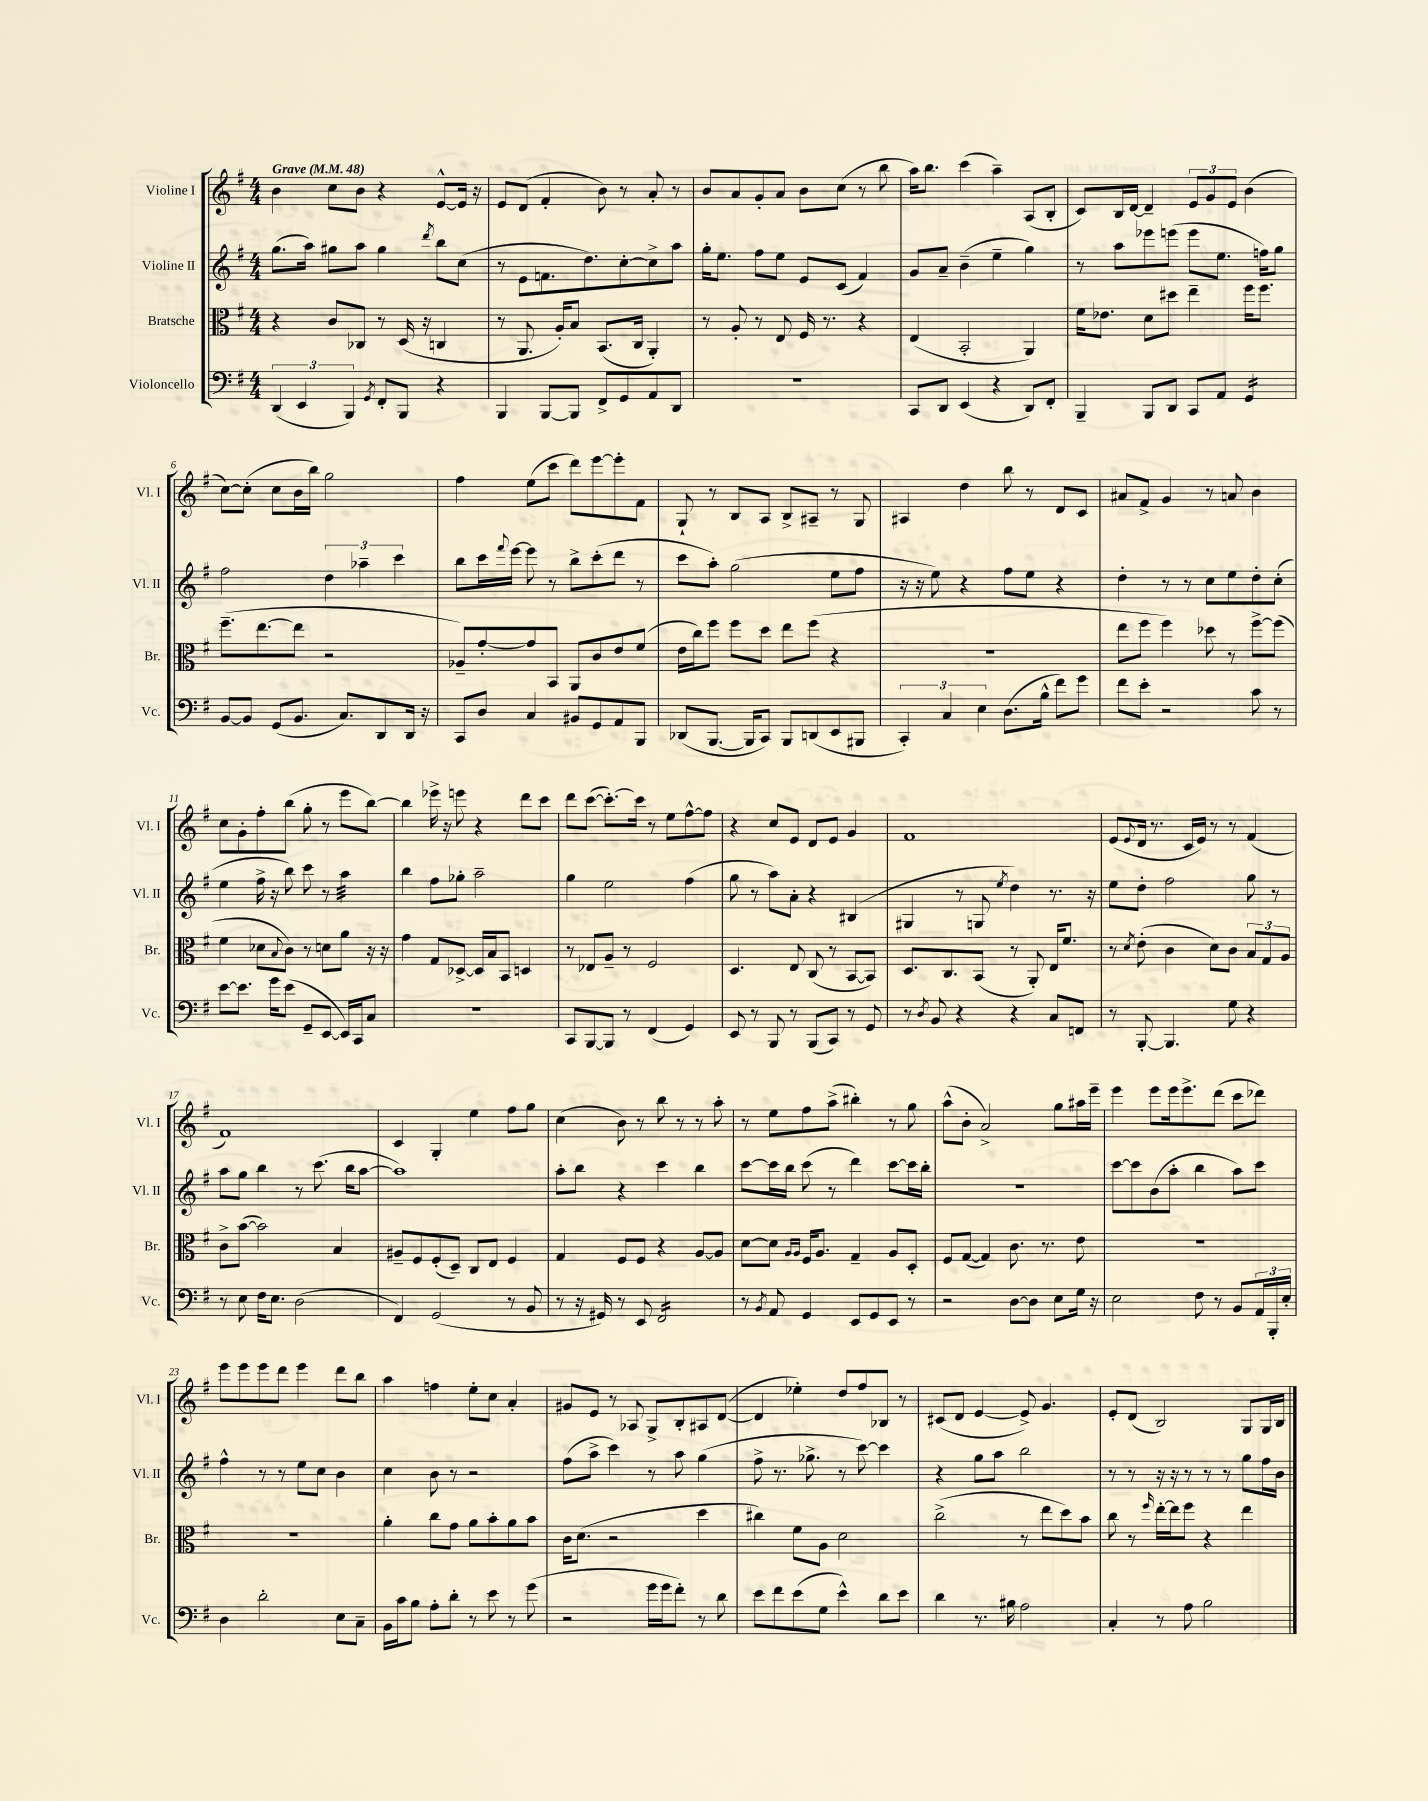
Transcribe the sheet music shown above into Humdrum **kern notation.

**kern	**kern	**kern	**kern
*staff4	*staff3	*staff2	*staff1
*clefF4	*clefC3	*clefG2	*clefG2
*k[f#]	*k[f#]	*k[f#]	*k[f#]
*M4/4	*M4/4	*M4/4	*M4/4
*MM48	*MM48	*MM48	*MM48
(6DD	4r	(8.gg	4b
6EE	.	.	.
.	.	16aa)	.
.	8c	8gg#	8cc
6BBB)	.	.	.
.	8C-	8aa	8b
8qGG	.	.	.
8FF#'	8r	4gg#	4r
8BBB	(16D	.	.
.	16r	.	.
.	.	8qddd	.
4r	4C	8bb	[8e^^
.	.	(8cc	16e]
.	.	.	16r
=	=	=	=
4BBB	8r	8r	8e
.	8.AA	8e	(8d
[8BBB	.	8.f	4f#'
.	16A')	.	.
8BBB]	8B	.	.
.	.	8.dd)	.
8FF#^	(8.BB	.	8b)
8GG	.	[8cc'	8r
.	16C	.	.
8AA	4AA')	8cc^]	8a'
8DD	.	8aa	8r
=	=	=	=
1r	8r	16gg'	8b
.	.	8.ee	.
.	8A'	.	8a
.	8r	8ff#	8g'
.	8E	8ee	8a
.	16F#	8e	8b
.	8.r	.	.
.	.	(8c	(8cc
.	4r	4f#)	8r
.	.	.	8bb
=	=	=	=
8CC	(4E	8g	16aa)
.	.	.	8.bb
8DD	.	8a~	.
(4EE	2BB'	(4b~	(4ccc
4r	.	4ee~	4aa~)
8DD)	4AA)	4gg)	(8A
8FF#'	.	.	8B'
=	=	=	=
4BBB~	16f#	8r	8c)
.	8.e-	.	.
.	.	8aa	16B
.	.	.	[16d
8BBB	8d	8eee-	4d~]
8DD	8dd#	(8eee	.
8CC	4ee~	8eee	12e
.	.	.	12g
8AA	.	8.ee	.
.	.	.	12e
4GG	16ff#	.	(4b
.	8.ff#	16ff)	.
.	.	8gg	.
=	=	=	=
[8BB	(8.ff#~	2ff#	[8cc)
8BB]	.	.	(8cc']
.	[8.ee	.	.
(8GG	.	.	8cc
8.BB	8ee]	.	16b
.	.	.	16bb)
.	2r	6dd	2gg
8.C)	.	.	.
.	.	6aa-~	.
8DD	.	.	.
.	.	6ccc	.
16DD	.	.	.
16r	.	.	.
=	=	=	=
8CC	8A-~)	8bb	4ff#
8D	[8g'	16ccc	.
.	.	8qqfff#	.
.	.	[16eee	.
4C	8g]	8eee]	(8ee
.	8BB	8r	8ccc
8BB#	8AA	8bb^	8ddd)
8GG	8c	(8ccc'	[8eee
8AA	8e	8ddd	8eee']
8BBB	(8f#	8r	8f#
=	=	=	=
(8DD-	16e	8ccc	8G`
.	16cc)	.	.
[8.BBB	8ff#	8aa')	8r
.	8ff#	(2gg	8B
16BBB]	.	.	.
8CC)	8dd	.	8A
8BBB	8ee	.	8B^
(8DD	(8ff#	.	8A#~
8EE	4r	8ee	8r
8BBB#	.	8ff#	8G
=	=	=	=
6CC')	1r	16r	4A#
.	.	16r	.
.	.	8ee)	.
6C	.	.	.
.	.	4r	4dd
6E	.	.	.
(8.D	.	8ff#	8bb
.	.	8ee	8r
16B^^	.	.	.
8f#)	.	4r	8d
8g	.	.	8c
=	=	=	=
8f#	8ee	4dd'	8a#
8e'	8ff#	.	8f#^
2r	4ff#)	8r	4g
.	.	8r	.
.	8dd-	8cc	8r
.	8r	8ee	8a
8c	[8ff#^	8dd'	4b
8r	(8ff#]	(8cc'	.
=	=	=	=
[8e	4f#	4ee	8cc
8.e]	.	.	8g'
.	8d-	16ff#^	8ff#'
16g	.	16r	.
.	8qqB	.	.
(8e	8c)	8bb)	(8bb
8GG~	8r	8ccc	8gg'
[8EE	8d	8r	8r
16EE])	8a	4aa	8eee
16CC	.	.	.
8C	16r	.	[8bb)
.	16r	.	.
=	=	=	=
1r	4g	4bb	4bb]
.	8G	8ff#	16eee-^
.	.	.	16r
.	[8D-^	8gg-'	8eee
.	16D-]	2aa~	4r
.	16B	.	.
.	8BB	.	.
.	4D	.	8ddd
.	.	.	8ccc
=	=	=	=
8CC	8r	4gg	8ddd
[8BBB	8E-	.	([8ccc
8BBB]	8A~	2ee	8.ccc'_)
8r	8r	.	.
.	.	.	16ccc]
(4FF#	2F#	.	8r
.	.	.	8ee
4GG)	.	(4ff#	[8ff#^^
.	.	.	8ff#]
=	=	=	=
8EE	4.D	8gg	4r
8r	.	8r	.
8BBB	.	8aa)	8cc
8r	8E	8a'	8e
(8BBB	(8C	4r	8d
8CC)	8r	.	8e
8r	[8BB	(4B#	4g
8GG	8BB])	.	.
=	=	=	=
8r	8.D	4G#	1f#
8qD	.	.	.
8BB	.	.	.
.	8.C	.	.
4r	.	8r	.
.	(8BB	8G	.
.	.	8qee	.
4r	8r	4dd)	.
.	8AA')	.	.
8C	16E	8.r	.
.	8.f#	.	.
8FF	.	.	.
.	.	16r	.
=	=	=	=
8r	8r	8ee	(8e
.	8qd	.	8qqe
[8BBB'	(8e'	8dd'	16d
.	.	.	8.r
4.BBB]	4c	2ff#	.
.	.	.	16c
.	.	.	16e)
.	8d)	.	8r
8G	8c	.	8r
4r	12B	8gg	(4f#
.	12G	.	.
.	.	8r	.
.	12A	.	.
=	=	=	=
8r	8c^	8aa	1f#)
8E	([8b	8gg	.
16F#	2b])	4bb	.
8.E	.	.	.
(2D	.	8r	.
.	.	(8.ccc	.
.	4B	.	.
.	.	16bb	.
.	.	[8aa	.
=	=	=	=
4FF#)	8A#~	1aa])	4c
.	8F#	.	.
(2GG	(8F#'	.	4G'
.	8D~)	.	.
.	8C	.	4ee
.	8E	.	.
8r	4F#	.	8ff#
8BB	.	.	8gg
=	=	=	=
8r	4G	8aa'	(4cc
16r	.	8bb	.
16GG#)	.	.	.
8r	8F#	4r	8b)
8EE	8F#	.	8r
2FF#	4r	4ccc	8bb
.	.	.	8r
.	[8A	4bb	8r
.	8A]	.	8aa'
=	=	=	=
8r	[8d	[8ccc	8r
8qBB	.	.	.
8AA	8d]	16ccc]	8ee
.	.	16bb	.
.	16qqA	.	.
.	16qqA	.	.
4GG	16F#	(8ccc	8ff#
.	8.A	.	.
.	.	8r	(8aa^
8EE	4G~	4ddd)	4bb#')
8GG	.	.	.
8EE	8A	[8ccc	8r
8r	8D'	16ccc]	8gg
.	.	16bb'	.
=	=	=	=
2r	8F#	1r	(8aa^^
.	([8G	.	8b'
.	4G])	.	2a^)
[8D	8.c	.	.
8D]	.	.	.
.	8.r	.	.
8E	.	.	8gg
16G	8e	.	16aa#
16r	.	.	16eee~
=	=	=	=
2E	1r	[8ccc	4eee
.	.	8ccc]	.
.	.	(8b	8eee
.	.	8aa'	16eee
.	.	.	8.eee^
8F#	.	4bb	.
8r	.	.	(8ddd
8BB	.	8aa)	8ccc
24AA	.	8ccc	8ddd-)
24BBB'	.	.	.
24E'	.	.	.
=	=	=	=
4D	1r	4ff#^^	8eee
.	.	.	8eee
2d'	.	8r	8eee
.	.	8r	8ddd
.	.	8ee	4eee
.	.	8cc	.
8E	.	4b	8ddd
8C~	.	.	8bb
=	=	=	=
16BB	4a'	4cc	4aa
16c	.	.	.
8B	.	.	.
8A'	8cc	8b	4ff
8d'	8g	8r	.
8r	8a	2r	8ee'
8e	8b'	.	8cc
8r	8a	.	4a'
(8g	8b	.	.
=	=	=	=
2r	16c	(8ff#	8g#
.	(8.d	.	.
.	.	8aa^	8e
.	2r	4ccc)	8r
.	.	.	8A-
16g	.	8r	8G^
16g	.	.	.
8f#')	.	8aa	8B'
8r	4dd	(4gg	8A#
8d	.	.	([8d
=	=	=	=
8e	4cc#)	8ff#^	4d]
8f#	.	8.r	.
(8e	8f#	.	4ee-')
.	.	8.gg-^	.
8G	8A	.	.
4e^^)	2d	8r	8dd
.	.	[8ccc)	8ff#
8d	.	4ccc]	8B-
8e	.	.	8r
=	=	=	=
4d	(2cc^	4r	(8c#
.	.	.	8d
8.r	.	8gg	[4e
.	.	8aa	.
16B#	.	.	.
2A	8r	2bb	8e^])
.	8ee	.	4.g
.	8dd)	.	.
.	8b	.	.
=	=	=	=
4C'	8cc	8r	8e'
.	8r	8r	(8d
.	16qqff#	.	.
8r	[16ee'	16r	2B)
.	16ee]	16r	.
8A	8ff#	8r	.
2B	4r	8r	.
.	.	8r	.
.	4ee	8gg	8G
.	.	16ff#	16G
.	.	16b	16B
==	==	==	==
*-	*-	*-	*-
